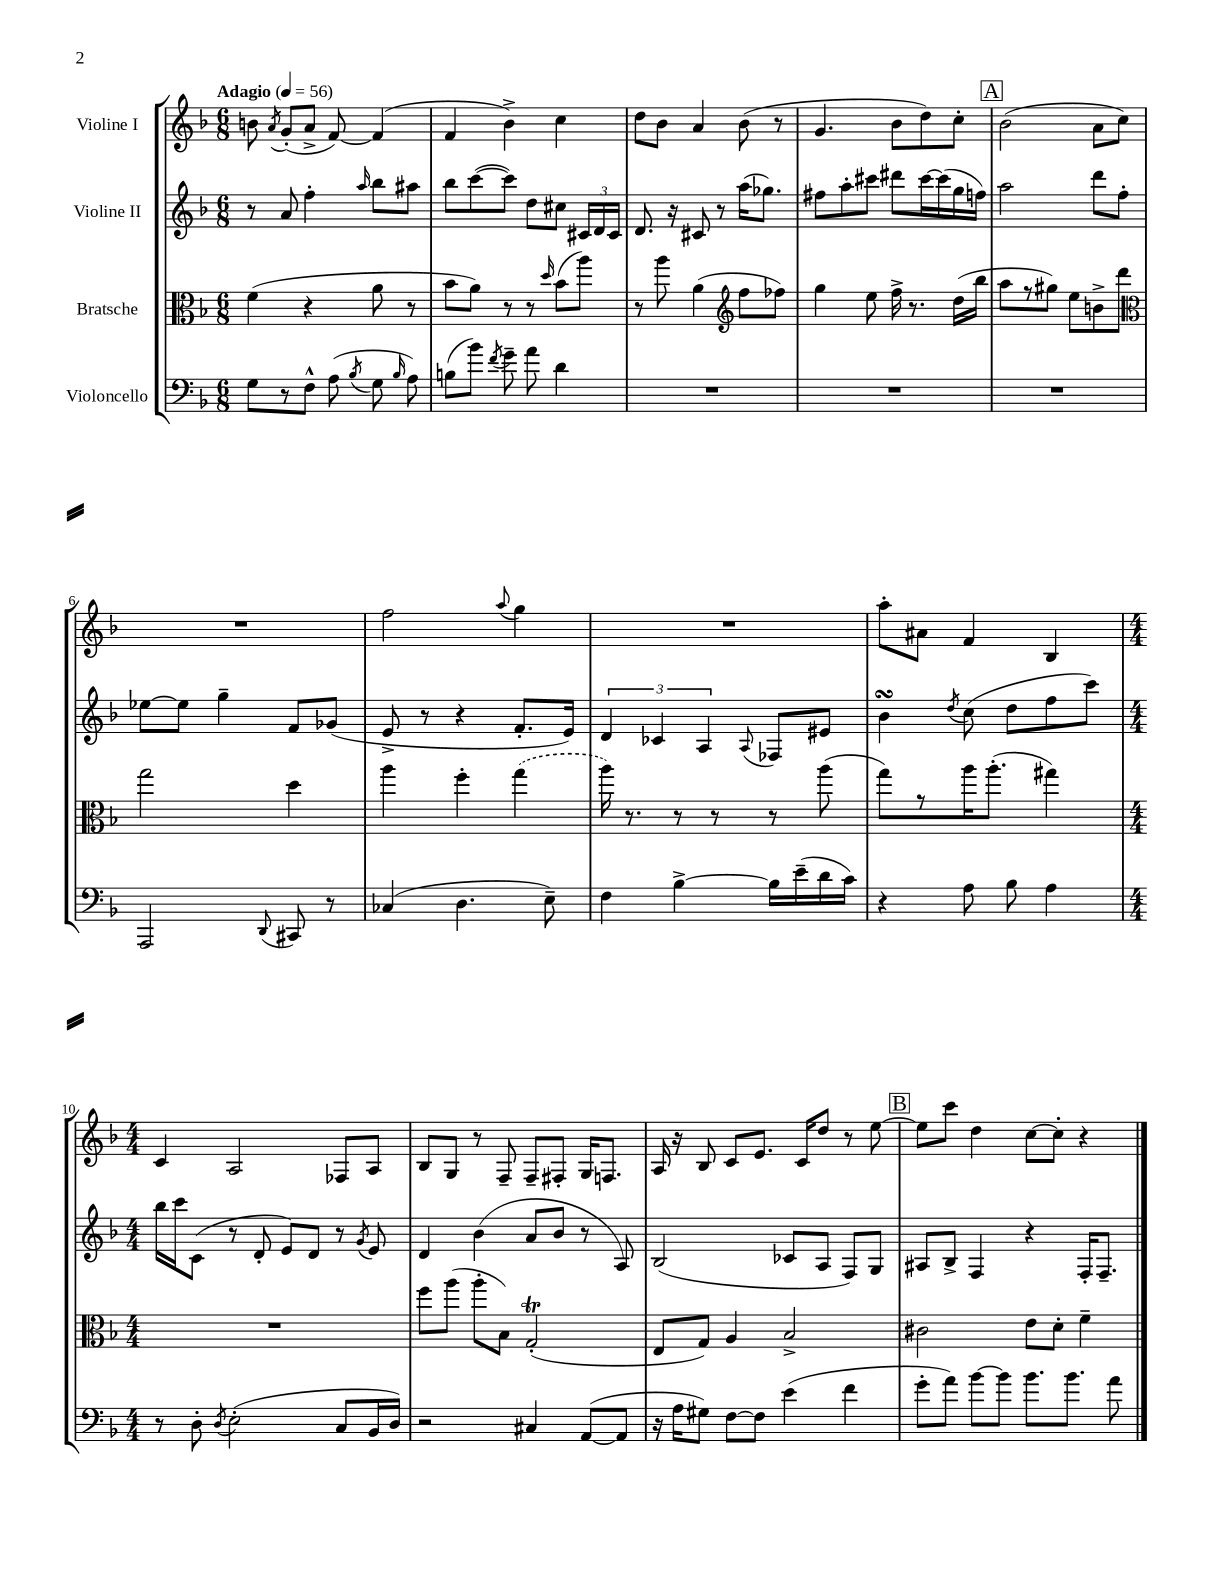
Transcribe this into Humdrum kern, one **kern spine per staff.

**kern	**kern	**kern	**kern
*part4	*part3	*part2	*part1
*staff4	*staff3	*staff2	*staff1
*I"Violoncello	*I"Bratsche	*I"Violine II	*I"Violine I
*clefF4	*clefC3	*clefG2	*clefG2
*k[b-]	*k[b-]	*k[b-]	*k[b-]
*M6/8	*M6/8	*M6/8	*M6/8
*MM56	*MM56	*MM56	*MM56
=1	=1	=1	=1
!	!	!	!LO:TX:a:B:t=Adagio
8G\L	(4f\	8r	8bn\
.	.	.	8qa/
8r	.	8a/	(8g'/L
8F^^\J	4r	4ff'\	8a^/J
(8A\	.	.	[8f/)
8qB-/	.	16qqaa/	.
8G\	8a\	8bb-\L	(4f/]
16qqB-/	.	.	.
8A\)	8r	8aa#X\J	.
=2	=2	=2	=2
(8Bn\L	8b-\L	8bb-\L	4f/
8b-\J)	8a\J)	([8ccc\	.
8qf/	.	.	.
8g~\	8r	8ccc\J])	4b-^\)
8a\	8r	8dd\L	.
.	16qqdd/	.	.
4d\	(8b-\L	8cc#X\J	4cc\
.	8aa\J)	24c#X/LL	.
.	.	24d/	.
.	.	24c#/JJ	.
=3	=3	=3	=3
2.r	8r	8.d/	8dd\L
.	8aa\	.	8b-\J
.	.	16r	.
.	(4a\	8c#X/	4a/
.	.	8r	.
*	*clefG2	*	*
.	8ff\L	(16aa\KL	(8b-\
.	.	8.gg-X\J)	.
.	8ff-X\J)	.	8r
=4	=4	=4	=4
2.r	4gg\	8ff#X\L	4.g/
.	.	8aa'\	.
.	8ee\	8ccc#X\J	.
.	16ff^\	8ddd#X\L	8b-\L
.	8.r	.	.
.	.	[16ccc#\L	8dd\)
.	.	(16ccc#\]	.
.	(16dd\LL	16gg\	8cc'\J
.	16bb-\JJ	16ffn\JJ)	.
!!LO:REH:place=s1:t=A
=5	=5	=5	=5
2.r	8aa\L	2aa\	(2b-\
.	8r	.	.
.	8gg#X\J)	.	.
.	8ee\L	.	.
.	8bn^\	8ddd\L	8a\L
.	8ddd\J	8ff'\J	8cc\J)
!!LO:LB:g=z
=6	=6	=6	=6
*	*clefC3	*	*
2AAA/	2gg\	[8ee-X\L	2.r
.	.	8ee-\J]	.
.	.	4gg~\	.
8qqDD/	.	.	.
8CC#X/	4dd\	8f/L	.
8r	.	(8g-X/J	.
=7	=7	=7	=7
(4C-X/	4aa\	8e^/	2ff\
.	.	8r	.
4.D\	4ff'\	4r	.
.	.	.	8qqaa/
.	(4gg\	8.f'/L	4gg\
8E~\)	.	.	.
.	.	16e/Jk)	.
=8	=8	=8	=8
4F\	16aa\)	6d/	2.r
.	8.r	.	.
.	.	6c-X/	.
[4B-^\	8r	.	.
.	.	6A/	.
.	8r	.	.
.	.	8qqA/	.
16B-\LL]	8r	8F-X/L	.
(16e~\	.	.	.
16d\	(8aa\	8e#X/J	.
16c\JJ)	.	.	.
=9	=9	=9	=9
4r	8gg\L)	4b-sSSs\	8aa'\L
.	8r	.	8a#X\J
.	.	8qdd/	.
8A\	16aa\K	(8cc\	4f/
.	(8.aa'\J	.	.
8B-\	.	8dd\L	.
4A\	4gg#X\)	8ff\	4B-/
.	.	8ccc\J)	.
!!LO:LB:g=z
=10	=10	=10	=10
*M4/4	*M4/4	*M4/4	*M4/4
8r	1r	16bb-\LL	4c/
.	.	16ccc\J	.
8D'\	.	(8c\J	.
8qD/	.	.	.
(2E'\	.	8r	2A/
.	.	8d'/	.
.	.	8e/L)	.
.	.	8d/J	.
8C/L	.	8r	8F-X/L
.	.	8qg/	.
16BB-/L	.	8e/	8A/J
16D/JJ)	.	.	.
=11	=11	=11	=11
2r	8ff\L	4d/	8B-/L
.	(8aa\J	.	8G/J
.	8aa'\L	(4b-\	8r
.	8B-\J)	.	8F~/
4C#X/	(2GT'/	8a/L	8F~/L
.	.	8b-/J	8F#X'/J
([8AA/L	.	8r	16G/KL
.	.	.	8.Fn/J
8AA/J]	.	8A/)	.
=12	=12	=12	=12
16r	8E/L	(2B-/	16A/
16A\KL	.	.	16r
8G#X\J)	8G/J)	.	8B-/
[8F\L	4A/	.	8c/L
8F\J]	.	.	8.e/J
(4e\	2B-^/	8c-X/L	.
.	.	.	16c/KL
.	.	8A/J	8dd/J
4f\	.	8F/L)	8r
.	.	8G/J	[8ee\
!!LO:REH:place=s1:t=B
=13	=13	=13	=13
8g'\L	2c#X\	8A#X/L	8ee\L]
8a\J)	.	8B-^/J	8ccc\J
[8b-\L	.	4F/	4dd\
8b-\J]	.	.	.
8.b-\L	8e\L	4r	[8cc\L
.	8d'\J	.	8cc'\J]
8.b-\J	.	.	.
.	4f~\	16F'/KL	4r
.	.	8.F~/J	.
8a\	.	.	.
==	==	==	==
*-	*-	*-	*-
